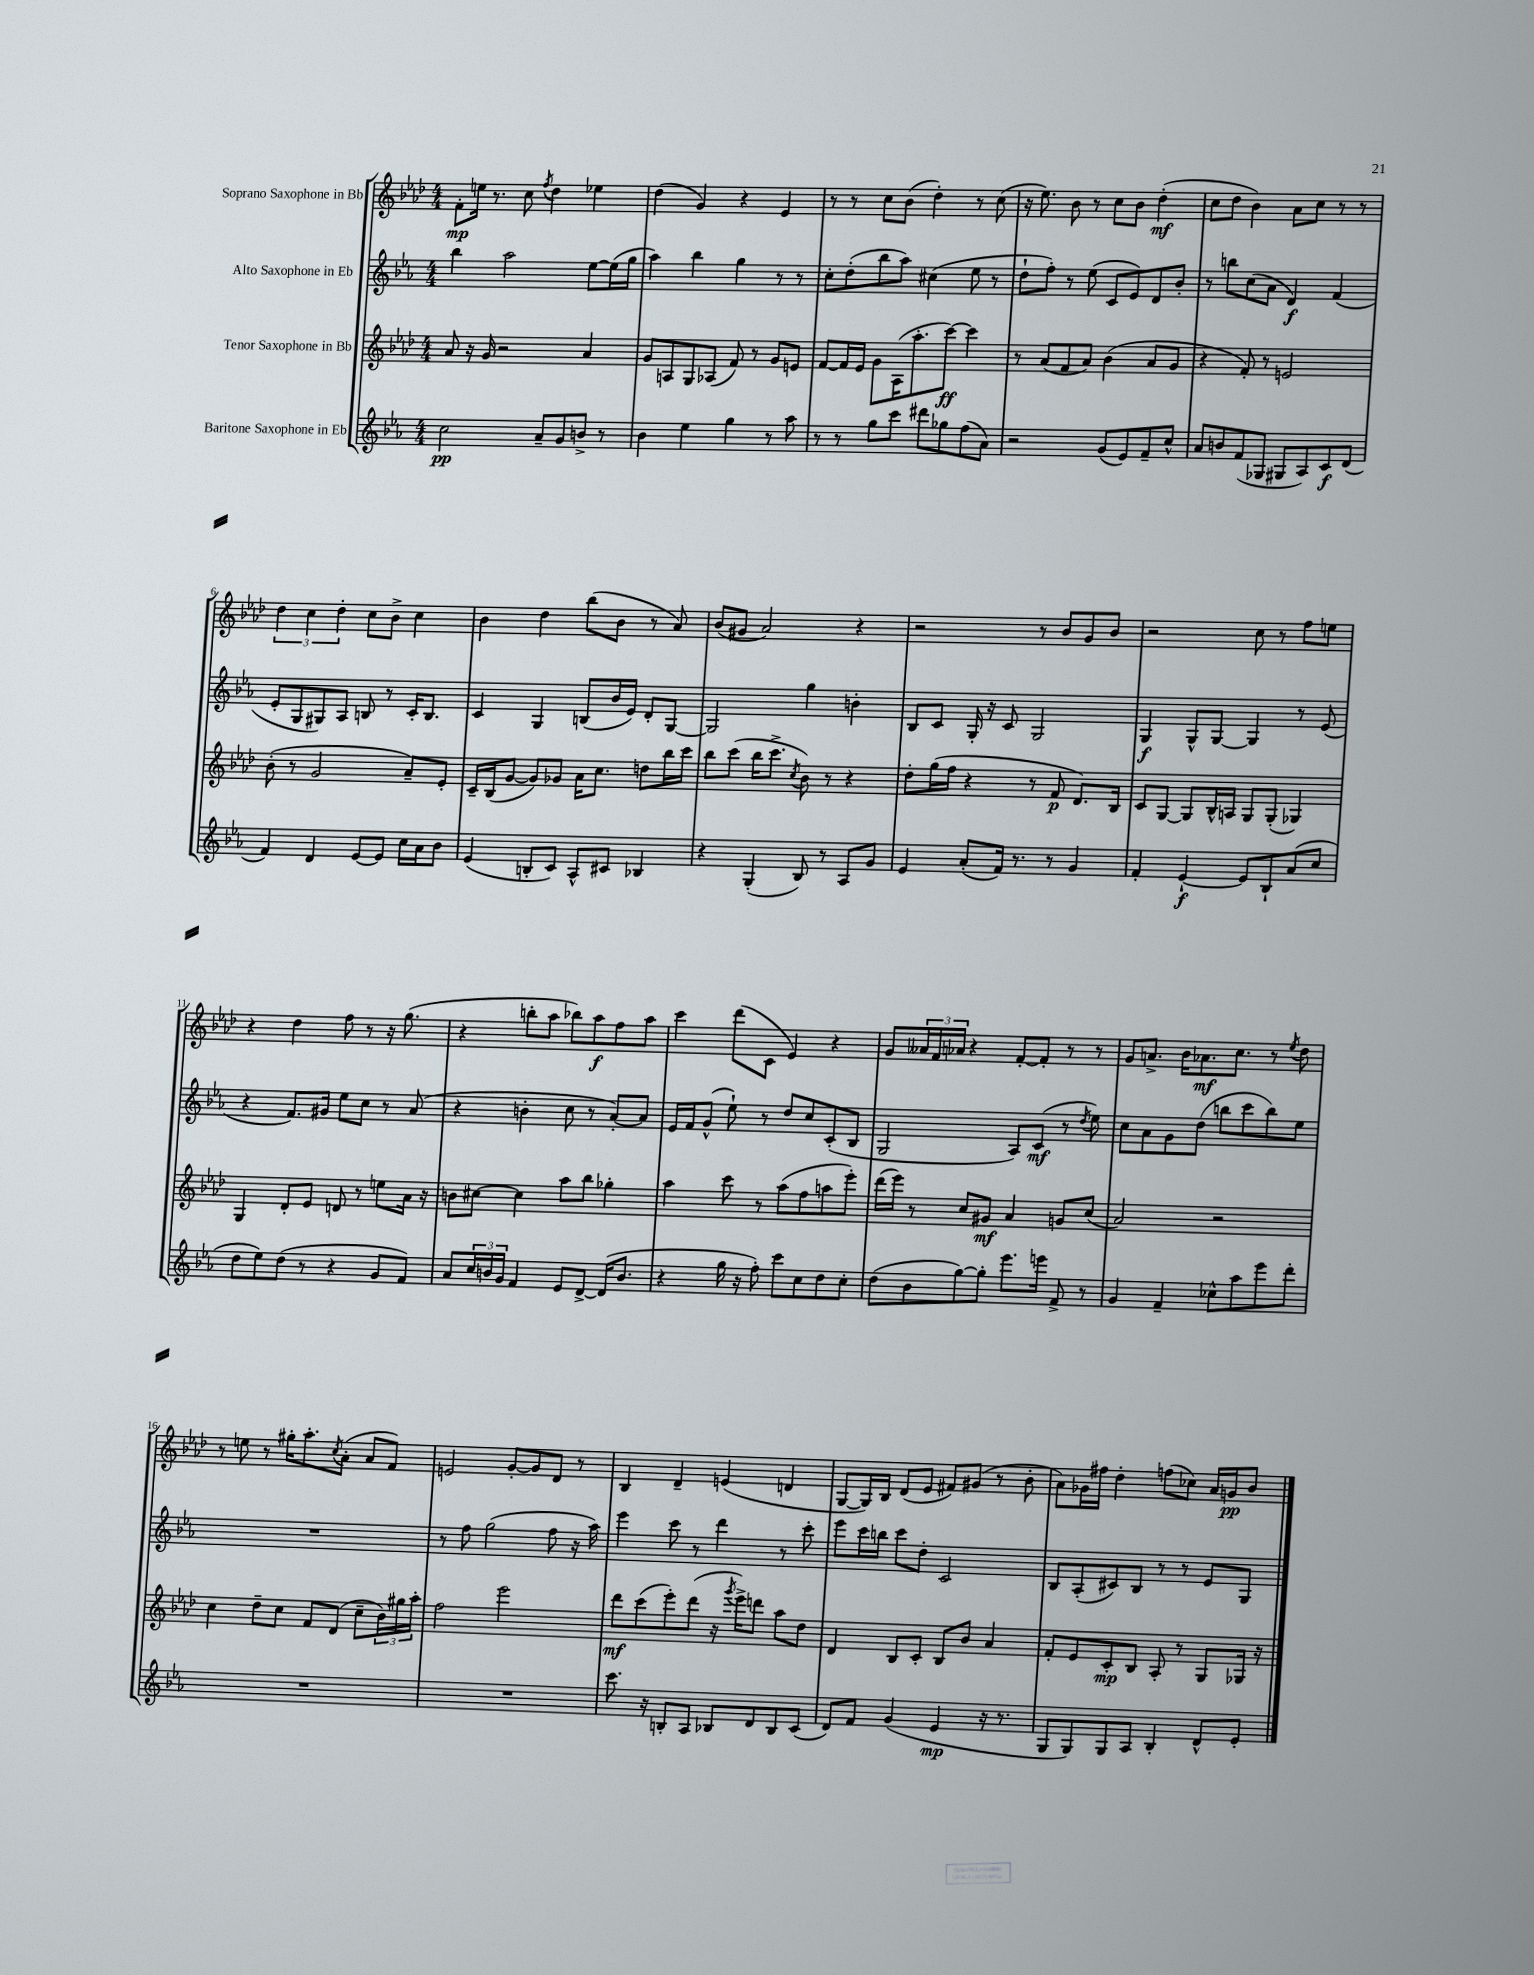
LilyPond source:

<<
\new StaffGroup <<
\new Staff = "s0" \with { instrumentName = "Soprano Saxophone in Bb" } {
    \clef treble \key aes \major \numericTimeSignature \time 4/4
    f'8-.\mp e''16 r8. c''8 \acciaccatura { f''8 } des''4 ees''4 |
    des''4( g'4) r4 ees'4 |
    r8 r8 c''8 bes'8( des''4-.) r8 c''8( |
    r16 ees''8.) bes'8 r8 c''8 bes'8 des''4-.\mf( |
    c''8 des''8 bes'4) aes'8 c''8 r8 r8 |
    \tuplet 3/2 { des''4 c''4 des''4-. } c''8 bes'8-> c''4 |
    bes'4 des''4 bes''8( bes'8 r8 aes'8) |
    bes'8( gis'8 aes'2) r4 |
    r2 r8 bes'8 g'8 bes'8 |
    r2 c''8 r8 f''8 e''8 |
    r4 des''4 f''8 r8 r16 g''8.( |
    r4 b''8-. aes''8 bes''8) aes''8\f f''8 aes''8 |
    c'''4 des'''8( c'8 ees'4) r4 |
    g'8 \tuplet 3/2 { aeses'16 f'16 aes'16 } r4 f'8~-. f'8-. r8 r8 |
    g'8 a'8.-> bes'16 aes'8.\mf c''8. r8 \acciaccatura { ees''8 } des''8 |
    r8 e''8 r8 gis''16-. aes''8.-. \acciaccatura { c''8 } aes'8-.( aes'8 f'8) |
    e'2 g'8~-. g'8 des'8 r8 |
    bes4 des'4-- e'4( d'4 |
    g8~ g16) bes16 des'8( ees'8 fis'8) gis'8( r8 bes'8-. |
    aes'8) ges'16 fis''16 des''4-. f''8( ces''8) aes'16 g'16\pp bes'8 \bar "|." |
}
\new Staff = "s1" \with { instrumentName = "Alto Saxophone in Eb" } {
    \clef treble \key ees \major \numericTimeSignature \time 4/4
    bes''4 aes''2 ees''8~ ees''16( g''16 |
    aes''4) bes''4 g''4 r8 r8 |
    c''8-. d''8-.( bes''8 aes''8) cis''4( ees''8 r8 |
    d''8-! f''8-.) r8 ees''8( c'8 ees'8) d'8 bes'8-. |
    r8 b''8 c''8( aes'8 d'4\f) f'4( |
    ees'8-. g8 gis8) aes8 b8 r8 c'16-. b8. |
    c'4 g4 b8( bes'16 ees'16) d'8-. g8~ |
    g2 g''4 b'4-. |
    bes8 c'8 g16-. r16 c'8 g2 |
    g4\f g8-^ g8~ g4 r8 ees'8( |
    r4 f'8.) gis'16 ees''8 c''8 r8 aes'8( |
    r4 b'4-. c''8 r8 aes'8~-.) aes'8 |
    ees'16 f'16 g'8-^( ees''8-!) r8 d''8 c''8 c'8-.( bes8 |
    g2 aes8) c'8\mf( r8 \acciaccatura { d''8 } ees''8) |
    c''8 aes'8 g'8 d''8( b''8 c'''8 b''8) ees''8 |
    R1 |
    r8 f''8 g''2( f''8 r16 aes''16) |
    ees'''4 c'''8 r8 d'''4 r8 c'''8-. |
    ees'''8 c'''16 b''16 c'''8 d''8-. c'2 |
    bes8 aes8-.( cis'8) bes8 r8 r8 ees'8 g8 \bar "|." |
}
\new Staff = "s2" \with { instrumentName = "Tenor Saxophone in Bb" } {
    \clef treble \key aes \major \numericTimeSignature \time 4/4
    aes'8 r16 g'16 r2 aes'4 |
    g'8 a8 g8 aes8( f'8) r8 g'8 e'8 |
    f'8~ f'16 ees'16 g'8 aes16( aes''8.-. c'''8~\ff) c'''4 |
    r8 aes'8( f'8 aes'8) bes'4( aes'8 g'8 |
    r4 f'8-.) r8 e'2 |
    bes'8-.( r8 g'2 aes'8--) ees'8-. |
    c'16-- bes16( g'8~ g'8) ges'8 aes'16 c''8. d''8 bes''16 c'''16 |
    bes''8 c'''8( bes''16 c'''8.-> \acciaccatura { c''8 } bes'8) r8 r4 |
    des''8-. g''16( f''16 r4 r8 f'8\p des'8.) bes16 |
    c'8 g8~ g8 bes16-^ a16 g8 g8-.( ges4) |
    g4 des'8-. ees'8 d'8 r8 e''8 aes'16 r16 |
    b'8 cis''8~ cis''4 aes''8 bes''8 ges''4-. |
    aes''4 c'''8 r8 aes''8( f''8 a''8 ees'''8-.) |
    des'''16( ees'''16) r8 c''8 gis'8\mf aes'4 g'8 c''8( |
    aes'2) r2 |
    c''4 des''8-- c''8 f'8 des'8( c''8-- \tuplet 3/2 { bes'16) gis''16 aes''16-. } |
    f''2 ees'''2 |
    des'''8\mf c'''8( ees'''8-.) des'''8( r16 \acciaccatura { g'''8 } ees'''16->) d'''8 aes''8 des''8 |
    des'4 bes8 c'8-. bes8 bes'8 aes'4 |
    f'8-. ees'8 c'8-.\mp bes8 aes8-. r8 g8 ges16 r16 \bar "|." |
}
\new Staff = "s3" \with { instrumentName = "Baritone Saxophone in Eb" } {
    \clef treble \key ees \major \numericTimeSignature \time 4/4
    c''2\pp aes'8-- g'8 b'8-> r8 |
    bes'4 ees''4 g''4 r8 aes''8 |
    r8 r8 g''8 c'''8 dis'''8 ges''8 f''8( aes'8) |
    r2 g'8( ees'8) f'8-- c''8-^ |
    aes'8 b'8 f'8( ges8 gis8 aes8) c'8\f d'8( |
    f'4) d'4 ees'8~ ees'8 c''16 aes'16 bes'8 |
    ees'4( b8-. c'8) aes8-^ cis'8 bes4 |
    r4 g4-.( bes8) r8 aes8 g'8 |
    ees'4 aes'8-.( f'16) r8. r8 g'4 |
    f'4-. ees'4~-!\f ees'8 bes8-! aes'8( c''8 |
    d''8 ees''8) d''8( r8 r4 g'8 f'8) |
    aes'8 \tuplet 3/2 { c''16 b'16 g'16 } f'4 ees'8 d'8~-> d'16( b'8. |
    r4 g''16 r16 f''8-.) c'''8 c''8 d''8 c''8-. |
    d''8( bes'8 g''8~) g''8-. ees'''8. e'''16 f'8-> r8 |
    g'4 f'4-- ces''8-^ aes''8 ees'''8 d'''8-. |
    R1 |
    R1 |
    c'''8. r16 b8-. aes8 bes8 d'8 bes8 c'8( |
    d'8) f'8 g'4( ees'4\mp r16 r8. |
    g8 g8) g8 aes8 bes4-. d'8-^ ees'8-. \bar "|." |
}
>>
>>
